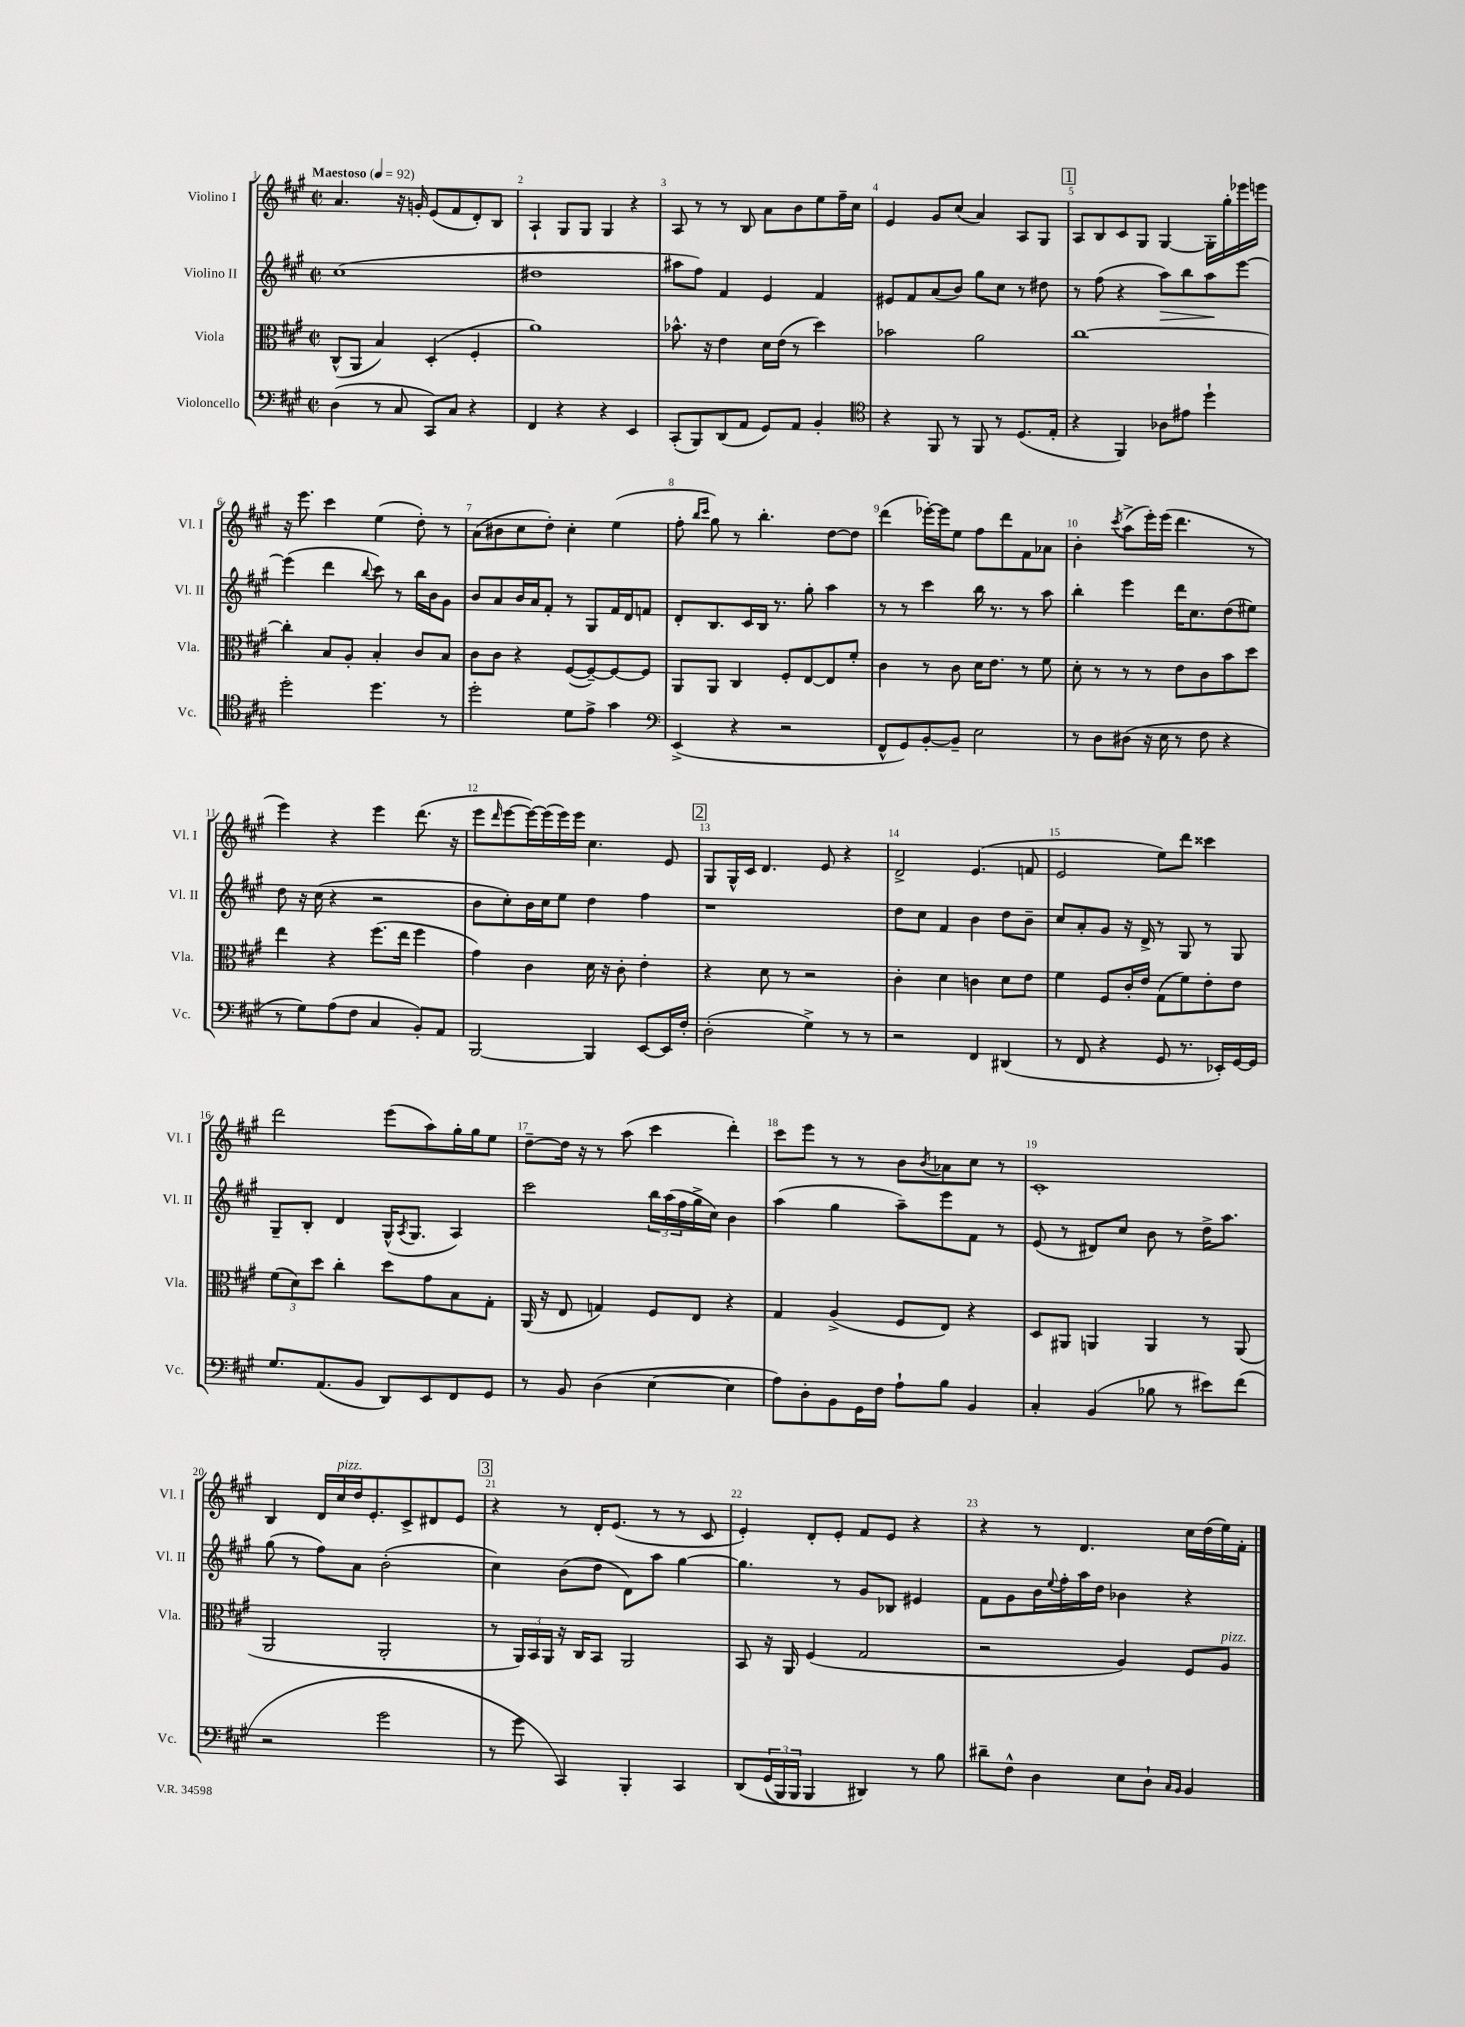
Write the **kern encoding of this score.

**kern	**kern	**kern	**kern
*staff4	*staff3	*staff2	*staff1
*clefF4	*clefC3	*clefG2	*clefG2
*k[f#c#g#]	*k[f#c#g#]	*k[f#c#g#]	*k[f#c#g#]
*M2/2	*M2/2	*M2/2	*M2/2
*met(c|)	*met(c|)	*met(c|)	*met(c|)
*MM92	*MM92	*MM92	*MM92
(4D\	(8C#^^/L	(1cc#	4.a/
.	8AA/J	.	.
8r	4B/)	.	.
8C#/	.	.	16r
.	.	.	16g'/
8CC#/L)	(4D'/	.	(8e/L
8C#/J	.	.	8f#/
4r	4F#'/	.	8d'/)
.	.	.	8B/J
=	=	=	=
4FF#/	1a)	1dd#	4A`/
4r	.	.	8G#/L
.	.	.	8G#/J
4r	.	.	4G#/
4EE/	.	.	4r
=	=	=	=
(8CC#'/L	8.b-^^\	8aa#\L	8A/
8BBB/)	.	8ff#\J)	8r
.	16r	.	.
(8DD/	4e\	4f#/	8r
8AA/J	.	.	8B/
8GG#/L)	16d\LL	4e/	8a\L
.	(16e\JJ	.	.
8AA/J	8r	.	8b\
4BB'/	4dd\)	4f#/	8ee\
.	.	.	16ff#~\L
.	.	.	16cc#\JJ
=	=	=	=
*clefC4	*	*	*
4r	2b-\	8e#/L	4e/
.	.	8f#/	.
8FF#/	.	(8a/	8g#/L
8r	.	8b/J)	(8cc#/J
8FF#/	2a\	8gg#\L	4a/)
8r	.	8cc#\J	.
(8.D/L	.	8r	8A/L
.	.	8dd#\	8G#/J
16E'/Jk	.	.	.
=	=	=	=
4r	[1cc#	8r	8A/L
.	.	(8ff#\	8B/
4FF#/)	.	4r	8c#/
.	.	.	8G#/J
8A-\L	.	8aa\L)	[4G#/
8e#\J	.	8bb\	.
4dd`\	.	8aa\	16G#'\]LL
.	.	.	16gg#'\
.	.	[8eee\J	16eee-\
.	.	.	16eee\JJ
=	=	=	=
2dd'\	4cc#'\]	(4eee\]	16r
.	.	.	8.eee\
.	8B/L	4ddd\	4ccc#\
.	8A'/J	.	.
.	.	8qqbb/	.
4.dd\	4B'/	8ccc#\)	(4ee\
.	.	8r	.
.	8c#/L	16bb\LL	8dd'\)
.	.	16b\J	.
8r	8B/J	8g#\J	8r
=	=	=	=
2dd'\	8c#\L	8b/L	(8a\L
.	8c#\J	8a/	8b#\
.	4r	16b/L	8cc#\
.	.	16a/J	.
.	.	8f#'/J	8dd'\J)
8d\L	([8F#/L	8r	4cc#'\
8e^\J	8F#~/_)	8G#/L	.
4g#\	8F#/_	16f#/L	(4ee\
.	.	16d/J	.
.	8F#/]J	8f/J	.
=	=	=	=
*clefF4	*	*	*
(4EE^/	8AA/L	8d'/L	8ff#'\
.	.	.	16qqbb/LL
.	.	.	16qqccc#/JJ
.	8AA/J	8.B/	8gg#\)
4r	4C#/	.	8r
.	.	16c#/L	.
.	.	16B/JJ	4.bb'\
.	.	8.r	.
2r	8F#'/L	.	.
.	[8E/	8gg#'\	.
.	8E/]	4aa\	[8dd\L
.	8f#'/J	.	8dd\]J
=	=	=	=
8FF#^^/L	4c#\	8r	(4ddd\
8GG#/)	.	8r	.
[8BB'/	8r	4ccc#\	[16eee-'\LL)
.	.	.	16eee-\]J
8BB~/]J	8c#\	.	8ee\J
2E\	16d\LK	16bb\	8ff#\L
.	8.e\J	8.r	.
.	.	.	8ddd\
.	8r	8r	8f#\
.	8f#\	8aa\	8a-\J
=	=	=	=
8r	8d'\	4bb'\	4b'\
8D\L	8r	.	.
.	.	.	8qccc#/
(8D#\J	8r	4eee\	(8aa^\L
16r	8r	.	16eee'\L)
16E\	.	.	(16eee\JJ
8r	8e\L	16ddd\LK	4.ddd\
.	.	8.cc#\	.
8F#\	8c#\	.	.
4r	8b\	(8dd\	.
.	8dd\J	8ee#\J)	8r
=	=	=	=
8r	4ee\	8dd\	4eee\)
8G#\L)	.	16r	.
.	.	(16cc#\	.
(8A\	4r	4r	4r
8F#\J	.	.	.
4C#/	(8.ff#\L	2r	4eee\
.	16ee\Jk	.	.
8BB'/L)	4ff#\	.	(8.ddd\
8AA/J	.	.	.
.	.	.	16r
=	=	=	=
[2BBB/	4g#\)	8b\L	8eee\L
.	.	.	16qqddd/
.	.	8cc#'\)	[8eee\
.	4c#\	16b\L	16eee\_L)
.	.	16cc#\J	(16eee\]
.	.	8ee\J	16eee\)
.	.	.	16eee\JJ
4BBB/]	16d\	4dd\	4.cc#\
.	16r	.	.
.	8c#'\	.	.
[8EE/L	4e'\	4ff#\	.
16EE/]L	.	.	8e/
16F#'/JJ	.	.	.
=	=	=	=
(2D'\	4r	1r	8G#/L
.	.	.	16G#^^/L
.	.	.	16c#/JJ
.	8d\	.	4.d/
.	8r	.	.
4G#^\)	2r	.	.
.	.	.	8e/
8r	.	.	4r
8r	.	.	.
=	=	=	=
2r	4c#'\	8dd\L	2d^/
.	.	8cc#\J	.
.	4d\	4f#/	.
4FF#/	4c\	4b\	(4.e/
(4DD#/	8d\L	8dd\L	.
.	8e\J	8b~\J	8f/
=	=	=	=
8r	4f#\	8cc#/L	2e/
8FF#/	.	8a'/	.
4r	8F#/L	8g#/J	.
.	16c#'/L	16r	.
.	16e/JJ	16d^/	.
8GG#/	(8G#\L	8r	8ee\L)
8.r	8f#\)	8G#/	8ddd\J
.	8e'\	8r	4ccc##\
16EE-'/LL)	.	.	.
[16GG#/	8e\J	8G#/	.
16GG#/]JJ	.	.	.
=	=	=	=
8.G#/L	(12f#\L	8G#~/L	2ddd\
.	12d\)	.	.
.	.	8B'/J	.
.	12dd\J	.	.
(8.AA/	.	.	.
.	4cc#'\	4d/	.
8BB/J	.	.	.
8DD/L)	8dd\L	(16G#^^/LK	(8eee\L
.	.	8qA/	.
.	.	8.G#/J	.
8EE/	8g#\	.	8aa\)
8FF#/	8B\	4A/)	16gg#'\L
.	.	.	16gg#\J
8GG#/J	8G#'\J	.	8ee\J
=	=	=	=
8r	(16AA/	2ccc#\	[8dd~\L
.	16r	.	.
8BB/	8E/	.	16dd\]Jk
.	.	.	16r
(4D\	4G/)	.	8r
.	.	.	(8aa\
[4E\	8F#/L	24bb\LL	4ccc#\
.	.	(24aa\	.
.	.	24ff#\	.
.	8E/J	16gg#^\	.
.	.	16cc#\JJ)	.
4E\]	4r	4b\	4ddd'\)
=	=	=	=
8A\L)	4G#/	(4aa\	8ccc#\L
8D'\	.	.	8eee\J
8BB\	(4A^/	4gg#\	8r
16GG#\L	.	.	8r
16F#\JJ	.	.	.
8A`\L	8F#/L	8aa~\L)	8b\L
.	.	.	8qb/
8B\J	8E/J)	8eee\	8a-\
4BB/	4r	8f#\J	8cc#\J
.	.	8r	8r
=	=	=	=
4C#'/	8D/L	(8e/	1c#'
.	8AA#/J	8r	.
(4BB/	4AA/	8d#/L)	.
.	.	8cc#/J	.
8B-\	4AA/	8b\	.
8r	.	8r	.
8e#\L)	8r	16dd^\LK	.
.	.	8.aa\J	.
(8f#\J	(8AA/	.	.
=	=	=	=
2r	2AA/	(8gg#\	4B/
.	.	8r	.
.	.	8ff#\L)	16d/LL
.	.	.	16cc#/
.	.	8a\J	16dd/J
.	.	.	8.e'/
2g#\	2AA'/	(2b'\	.
.	.	.	8c#^/
.	.	.	8d#/
.	.	.	8e/J
=	=	=	=
8r	8r	4cc#\)	4r
8g#\	24AA/LL)	.	.
.	24BB/	.	.
.	24AA/JJ	.	.
4CC#/)	16r	(8b\L	8r
.	16C#/LK	.	.
.	8BB/J	8dd\J	16d'/LK
.	.	.	(8.e/J
4BBB'/	2AA/	8d\L)	.
.	.	8aa\J	8r
4CC#/	.	[4gg#\	8r
.	.	.	8c#/
=	=	=	=
&(8DD/L	8BB/	4.gg#\]	4e'/)
(24GG#/L	16r	.	.
24BBB/)	.	.	.
.	16AA/	.	.
24BBB/JJ	.	.	.
4BBB/	(4F#/	.	8d'/L
.	.	8r	8e'/J
4DD#/&)	2G#/	8g#/L	8f#/L
.	.	8B-/J	8e/J
8r	.	4e#/	4r
8B\	.	.	.
=	=	=	=
8d#~\L	2r	8f#\L	4r
8F#^^\J	.	8g#\	.
4D\	.	16b\L	8r
.	.	8qqee/	.
.	.	16ff#'\	.
.	.	16aa\	4.d/
.	.	16dd\JJ	.
8E\L	4A/)	4b-\	.
8D`\J	.	.	.
16qqC#/LL	.	.	.
16qqBB/JJ	.	.	.
4BB/	8F#/L	4r	16cc#\LL
.	.	.	(16dd\
.	8A/J	.	16ee\)
.	.	.	16f#'\JJ
==	==	==	==
*-	*-	*-	*-
